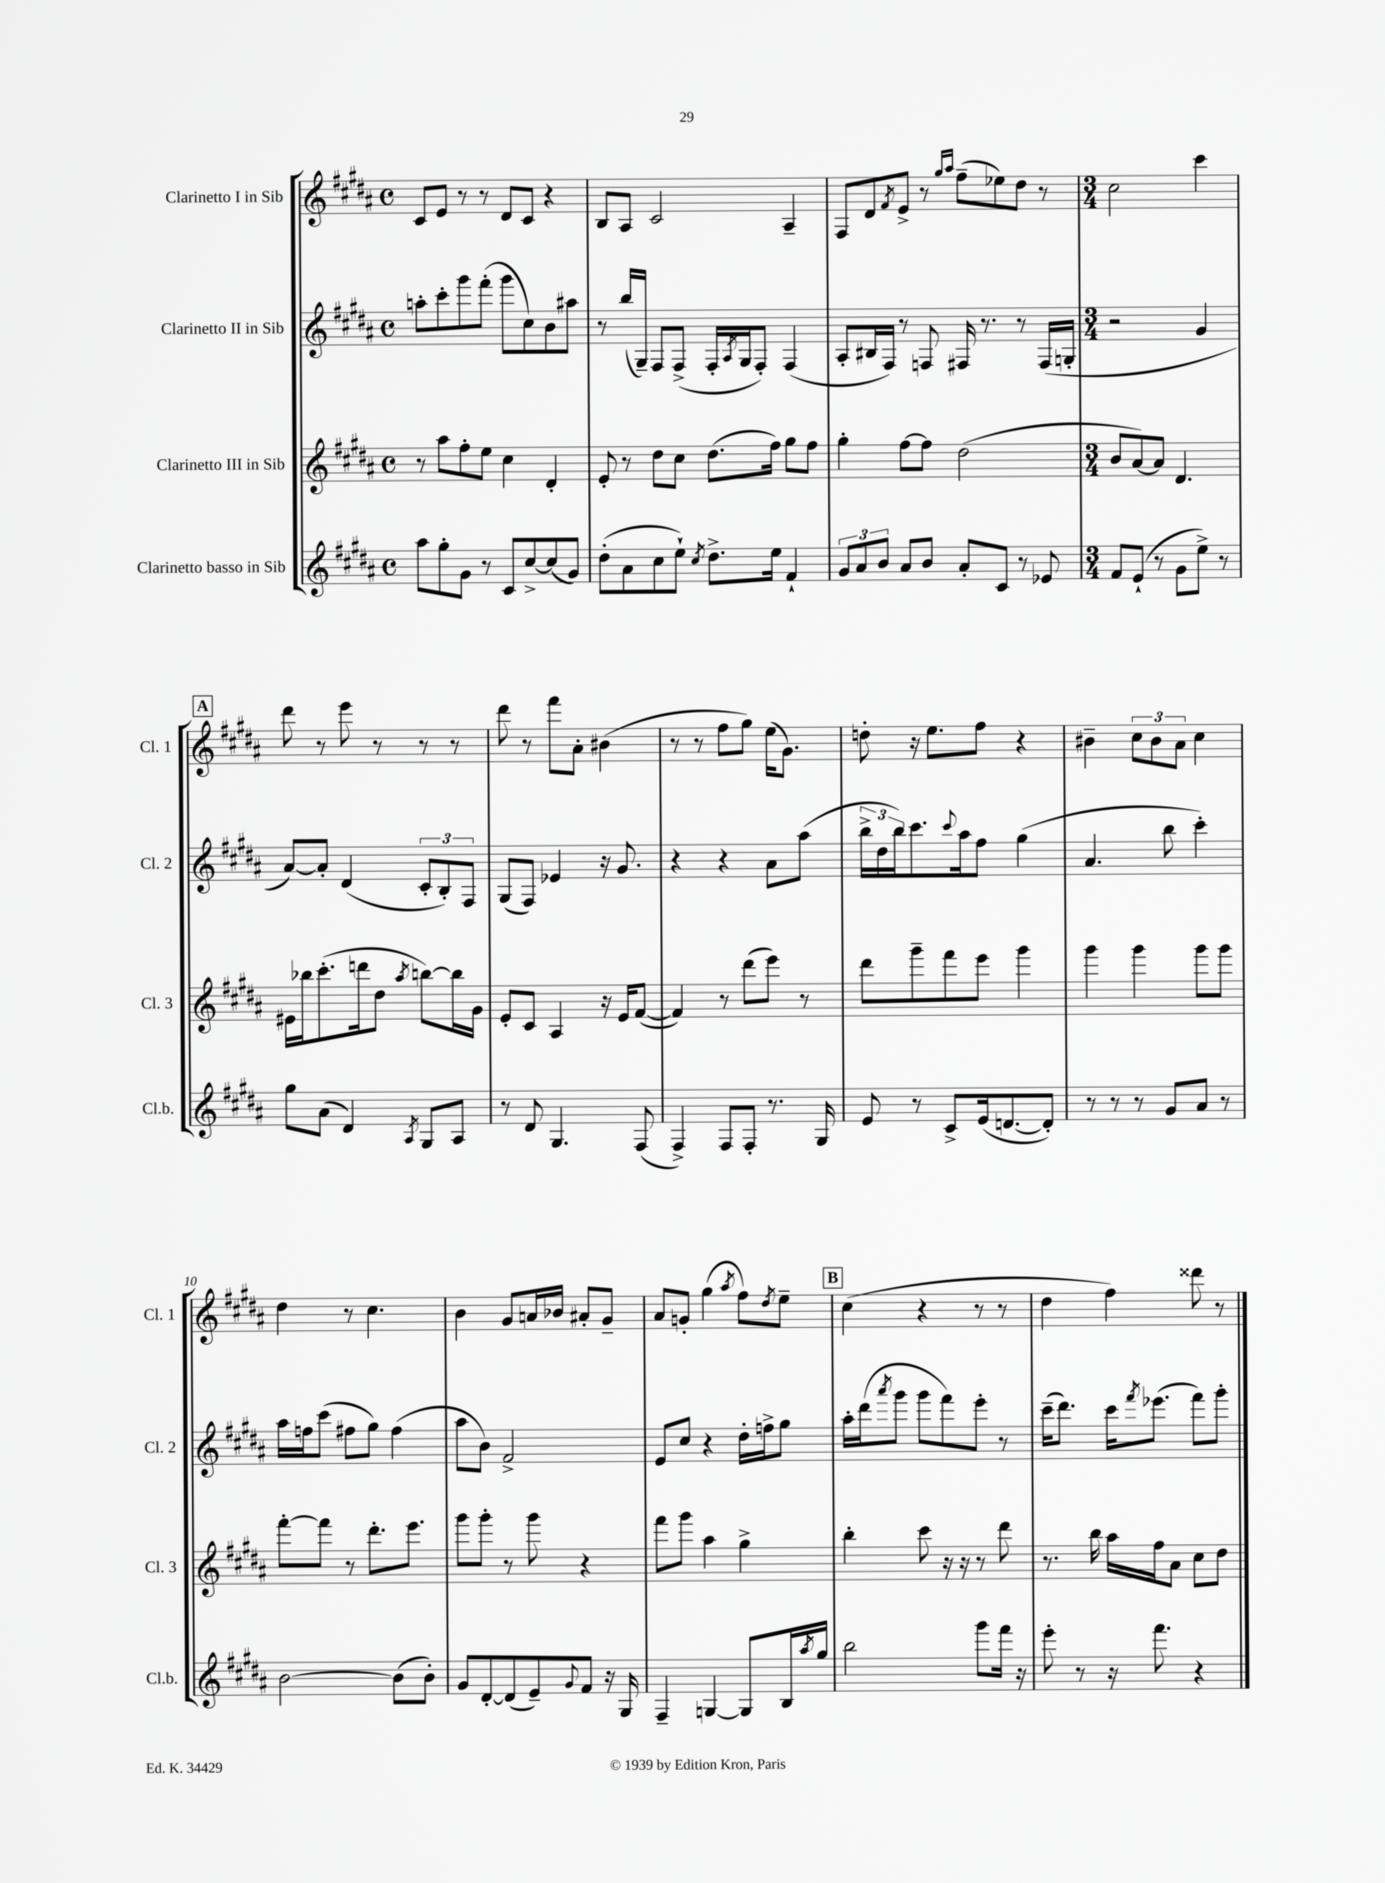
<<
\new StaffGroup <<
\new Staff = "s0" \with { instrumentName = "Clarinetto I in Sib" shortInstrumentName = "Cl. 1" } {
    \clef treble \key b \major \defaultTimeSignature \time 4/4
    cis'8 e'8 r8 r8 dis'8 cis'8 r4 |
    b8 ais8 cis'2 ais4-- |
    fis8 dis'8 \acciaccatura { fis'8 } e'8-> r8 \grace { gis''16 ais''16 } fis''8--( ees''8) dis''8 r8 |
    \numericTimeSignature \time 3/4 cis''2 cis'''4 |
    \mark \markup { \box "A" } dis'''8 r8 e'''8 r8 r8 r8 |
    dis'''8 r8 fis'''8 ais'8-. bis'4( |
    r8 r8 fis''8 gis''8) e''16( gis'8.) |
    d''8-. r16 e''8. fis''8 r4 |
    bis'4-- \tuplet 3/2 { cis''8 bis'8 ais'8 } cis''4 |
    dis''4 r8 cis''4. |
    b'4 gis'8 a'16 bes'16 ais'8-. gis'8-- |
    ais'8 g'8-. gis''4( \acciaccatura { ais''8 } fis''8) \acciaccatura { dis''8 } e''8-- |
    \mark \markup { \box "B" } cis''4( r4 r8 r8 |
    dis''4 fis''4) disis'''8 r8 \bar "|." |
}
\new Staff = "s1" \with { instrumentName = "Clarinetto II in Sib" shortInstrumentName = "Cl. 2" } {
    \clef treble \key b \major \defaultTimeSignature \time 4/4
    a''8-. cis'''8-. gis'''8 fis'''8-.( gis'''8 cis''8) b'8 ais''8 |
    r8 b''16( gis16--) fis8 fis8->( fis16-. \acciaccatura { ais8 } gis16 fis8-.) fis4( |
    ais8-. bis16 fis16) r8 f8 fis16 r8. r8 fis16( g16-. |
    \numericTimeSignature \time 3/4 r2 gis'4 |
    \mark \markup { \box "A" } ais'8~) ais'8-. dis'4( \tuplet 3/2 { cis'8-. b8-.) fis8 } |
    gis8( fis8) ees'4 r16 gis'8. |
    r4 r4 ais'8 ais''8( |
    \tuplet 3/2 { b''16-> dis''16 b''16) } cis'''8. \appoggiatura { cis'''8 } ais''16 fis''8 gis''4( |
    ais'4. b''8 cis'''4-.) |
    ais''16 f''16 cis'''8( fis''8 gis''8) fis''4( |
    ais''8 b'8) fis'2-> |
    e'8 cis''8 r4 dis''16-. f''16-> gis''8 |
    \mark \markup { \box "B" } ais''16-. dis'''16( \acciaccatura { ais'''8 } gis'''8 gis'''8 fis'''8) e'''8-. r8 |
    cis'''16--( dis'''8.) cis'''16 \acciaccatura { fis'''8 } ees'''8.( fis'''8) gis'''8-. \bar "|." |
}
\new Staff = "s2" \with { instrumentName = "Clarinetto III in Sib" shortInstrumentName = "Cl. 3" } {
    \clef treble \key b \major \defaultTimeSignature \time 4/4
    r8 ais''8 fis''8-. e''8 cis''4 dis'4-. |
    e'8-. r8 dis''8 cis''8 dis''8.( fis''16) gis''8 fis''8 |
    gis''4-. fis''8~ fis''8 dis''2( |
    \numericTimeSignature \time 3/4 b'8 ais'8~) ais'8 dis'4. |
    \mark \markup { \box "A" } eis'16 bes''16 cis'''8.-.( d'''16 dis''8 \acciaccatura { ais''8 } b''8~) b''16 gis'16 |
    e'8-. cis'8 ais4 r16 e'16 fis'8~( |
    fis'4) r8 dis'''8( e'''8) r8 |
    dis'''8 gis'''8-- fis'''8 e'''8 gis'''4 |
    gis'''4 gis'''4 gis'''8 gis'''8 |
    fis'''8~-. fis'''8 r8 dis'''8.-. e'''8. |
    gis'''8 gis'''8-. r8 gis'''8 r4 |
    fis'''8 gis'''8 ais''4 gis''4-> |
    \mark \markup { \box "B" } b''4-. cis'''8 r16 r16 r8 dis'''8 |
    r8. b''16 ais''16 fis''16 ais'8 cis''8 dis''8 \bar "|." |
}
\new Staff = "s3" \with { instrumentName = "Clarinetto basso in Sib" shortInstrumentName = "Cl.b." } {
    \clef treble \key b \major \defaultTimeSignature \time 4/4
    ais''8 gis''8-. gis'8 r8 cis'8 cis''8~-> cis''8( gis'8) |
    dis''8-.( ais'8 cis''8 e''8-!) \acciaccatura { cis''8 } dis''8.-> e''16 fis'4-! |
    \tuplet 3/2 { gis'8 ais'8 b'8 } ais'8 b'8 ais'8-. cis'8 r8 ees'8 |
    \numericTimeSignature \time 3/4 fis'8 e'8-!( r8 gis'8 e''8->) r8 |
    \mark \markup { \box "A" } gis''8 ais'8( dis'4) \acciaccatura { ais8 } gis8 ais8 |
    r8 dis'8 gis4. fis8( |
    fis4->) fis8 fis8-. r8. gis16 |
    e'8 r8 cis'8-> e'16( d'8.~ d'8-.) |
    r8 r8 r8 gis'8 ais'8 r8 |
    b'2~ b'8( b'8-.) |
    gis'8 dis'8~-. dis'8( e'8--) \appoggiatura { gis'8 } fis'8 r16 gis16 |
    fis4-- g4~ g8 b16 \acciaccatura { ais''8 } gis''16 |
    \mark \markup { \box "B" } b''2 gis'''8 fis'''16 r16 |
    e'''8-. r8 r16 fis'''8. r4 \bar "|." |
}
>>
>>
